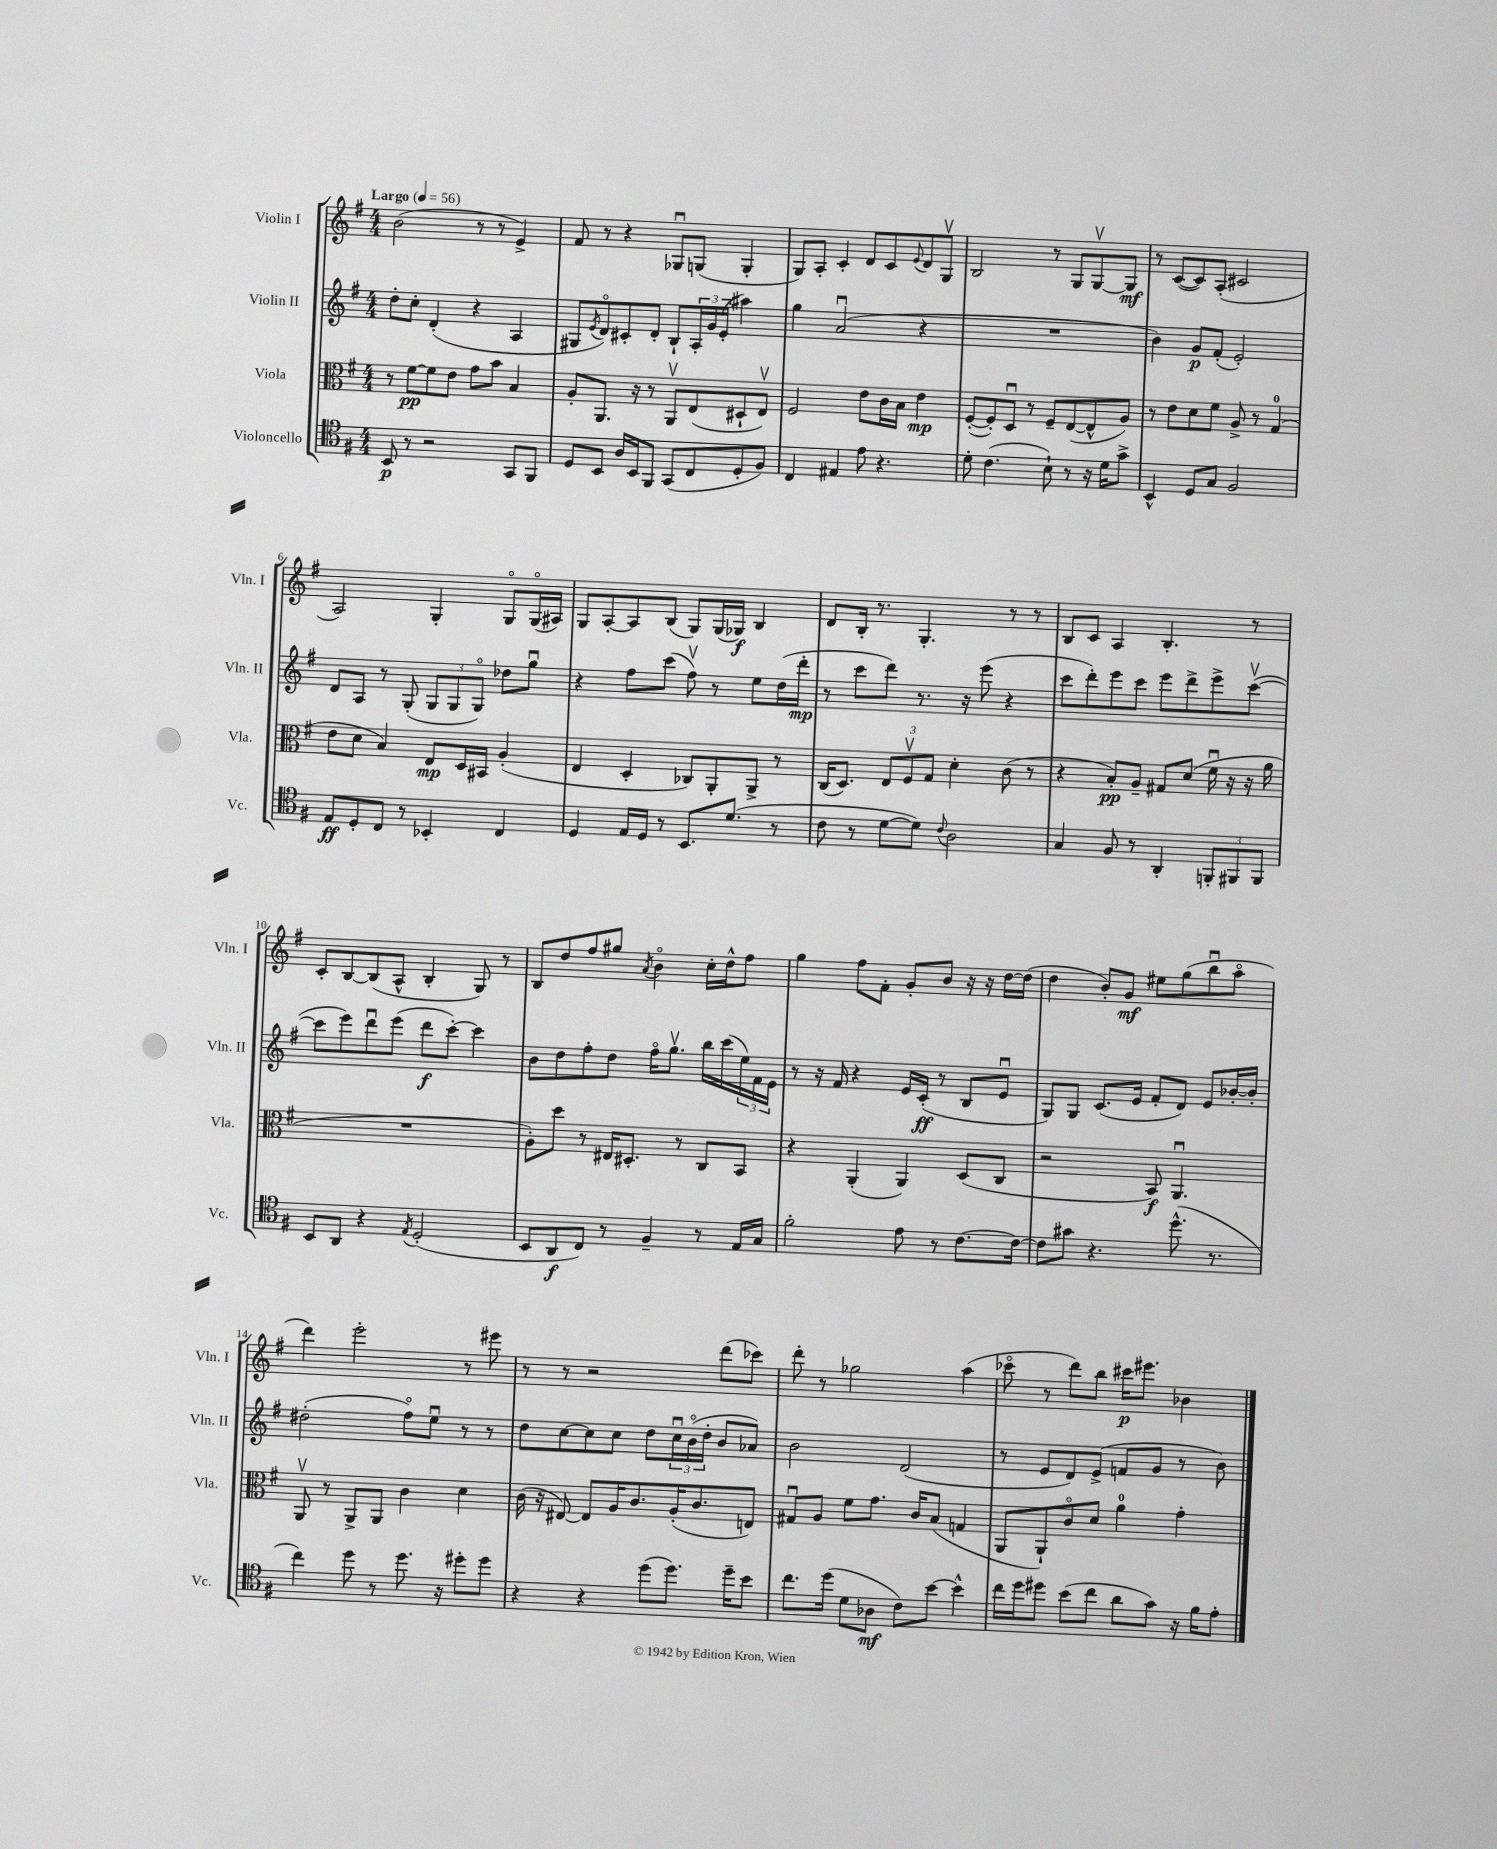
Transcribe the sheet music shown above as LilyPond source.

<<
\new StaffGroup <<
\new Staff = "s0" \with { instrumentName = "Violin I" shortInstrumentName = "Vln. I" } {
    \clef treble \key g \major \numericTimeSignature \time 4/4 \tempo "Largo" 4 = 56
    b'2( r8 r8 e'4->) |
    fis'8 r8 r4 ges8\downbow g8( g4-. |
    g8) a8-. c'4-. d'8 c'8 \appoggiatura { e'8 } d'8 g8\upbow |
    b2 r8 g8 g8~\upbow g8\mf |
    r8 c'8~( c'8) a8-.( cis'2 |
    a2) g4-. g8\flageolet g16\flageolet( ais16) |
    g8 a8~-. a8 b8( g8) g16( ges16\f) b4 |
    d'8 b16-. r8. g4.-. r8 r8 |
    b8 c'8 a4 b4.-. r8 |
    c'8-. b8~ b8( a8-^ b4-. g8) r8 |
    b8 d''8 fis''8 gis''8 \acciaccatura { a'8 } b'4\flageolet c''16-. d''16-^ fis''8 |
    g''4 fis''8 fis'8-. g'8-. b'8 r16 r16 d''16~ d''16( |
    d''4 b'8-.) g'8\mf eis''8 g''8( b''8\downbow a''8\flageolet |
    d'''4) e'''2-. r8 eis'''8 |
    r8 r8 r2 d'''8( ces'''8) |
    d'''8-. r8 ges''2 a''4( |
    ces'''8\flageolet r8 d'''8) b''8 cis'''16\p eis'''8. bes'4 \bar "|." |
}
\new Staff = "s1" \with { instrumentName = "Violin II" shortInstrumentName = "Vln. II" } {
    \clef treble \key g \major \numericTimeSignature \time 4/4
    d''8-. c''8-. d'4-.( r4 a4 |
    gis8 \acciaccatura { e'8 } d'8\flageolet) cis'8-. d'8-. b8-! \tuplet 3/2 { a16-. g'16 e'16-.( } ais''4) |
    g''4 a'2\downbow( r4 |
    R1 |
    b'4) g'8\p fis'8-.( e'2-.) |
    d'8 a8 r8 g8-.( \tuplet 3/2 { g8 g8 g8\flageolet) } des''8 g''8\downbow |
    r4 fis''8 c'''8( fis''8\upbow) r8 e''8 d''16( d'''16-.\mp |
    r8 c'''8 d'''8) r8. r16 e'''8( r4 |
    c'''8 d'''8-.) e'''8 c'''8 e'''8 d'''8-> e'''8-> c'''8~\upbow( |
    c'''8 e'''8) d'''8\downbow e'''8( d'''8\f c'''8~-.) c'''4 |
    b'8 d''8 fis''8-. d''8 fis''16\flageolet g''8.\upbow b''16 c'''16( \tuplet 3/2 { e''16) fis'16 e'16 } |
    r8 r16 fis'16 r4 e'16 c'16-.\ff( r8 b8 e'8\downbow |
    g8) g8 c'8.( e'16 fis'8-. d'8) e'8 bes'16~-. bes'16-. |
    dis''2-.( fis''8\flageolet) e''8\downbow r8 r8 |
    d''8 c''8~ c''8 c''8 d''8 \tuplet 3/2 { c''16\downbow b'16\flageolet( d''16-. } b'8 aes'8) |
    b'2 d'2( |
    r8 e'8 d'8) e'8->( f'8 g'8 r8 b'8) \bar "|." |
}
\new Staff = "s2" \with { instrumentName = "Viola" shortInstrumentName = "Vla." } {
    \clef alto \key g \major \numericTimeSignature \time 4/4
    r8 fis'8~\pp fis'8 e'8 g'8 b'8 b4 |
    a8-. a,8. r16 r8 a,8\upbow e8( dis8-! e8\upbow) |
    fis2 e'8 c'16 b16 e'4\mp |
    fis8~-.( fis8-.) d8\downbow r8 fis8-- e8~( e8-^ a8) |
    r8 e'8 d'8 fis'8 a8-> r8 g4-0( |
    e'8 d'8 b4) e8\mp d16 bis,16 a4-.( |
    e4 d4-. ces8) a,8-. a,8-> r8 |
    c16( d8.) \tuplet 3/2 { e8 fis8\upbow g8 } d'4-. c'8( r8 |
    r4 b8-.\pp) a8-- gis8 d'8( fis'16\downbow r16 r16 a'16 |
    R1 |
    a8-.) d''8 r8 eis16 dis8.-. r8 c8 b,8 |
    r4 a,4-.( a,4) d8( c8 |
    r2 b,8\f) a,4.\downbow |
    a,8\upbow r8 a,8-> a,8 c'4 d'4 |
    c'16( r16 eis8~) eis8 a16 c'8. a16-.( c'8. e8) |
    gis8\downbow a8 fis'8 g'8. c'16 b8( g4 |
    a,8 a,8-!) c'8\flageolet d'8 a'4-0 g'4-. \bar "|." |
}
\new Staff = "s3" \with { instrumentName = "Violoncello" shortInstrumentName = "Vc." } {
    \clef tenor \key g \major \numericTimeSignature \time 4/4
    b,8\p r8 r2 g,8 fis,8 |
    d8 b,8 a16 b,16 fis,8 g,8( c8 d8-. fis8) |
    c4 eis4 e'8 r4. |
    d'8-. c'4.( b8-!) r8 r16 d'16 g'8-> |
    b,4-^ d8 g8 fis2 |
    e8\ff d8-. c8 r8 bes,4-. c4 |
    d4 e16 d16 r8 b,8. d'8.( r8 |
    c'8 r8 d'8~ d'8) \appoggiatura { c'8 } a2 |
    g4 fis8 r8 a,4-. \tuplet 3/2 { f,8-. fis,8 fis,8 } |
    b,8 a,8 r4 \acciaccatura { e8 } d2-.( |
    b,8 a,8\f c8) r8 fis4-- r8 e16 g16 |
    fis'2-. e'8 r8 c'8.~ c'16~ |
    c'8 gis'8 r4. d''8.-^( r8. |
    c''4) d''8 r8 d''8. r16 dis''8-. dis''8 |
    r4 r4 d''8( d''8.) d''16-- b'8 |
    c''8. d''16( d'8 aes8\mf c'8) b'8~ b'4-^ |
    c''16 d''16 dis''8 b'8( c''8 a'8 g'8) r16 fis'16 e'8-. \bar "|." |
}
>>
>>
